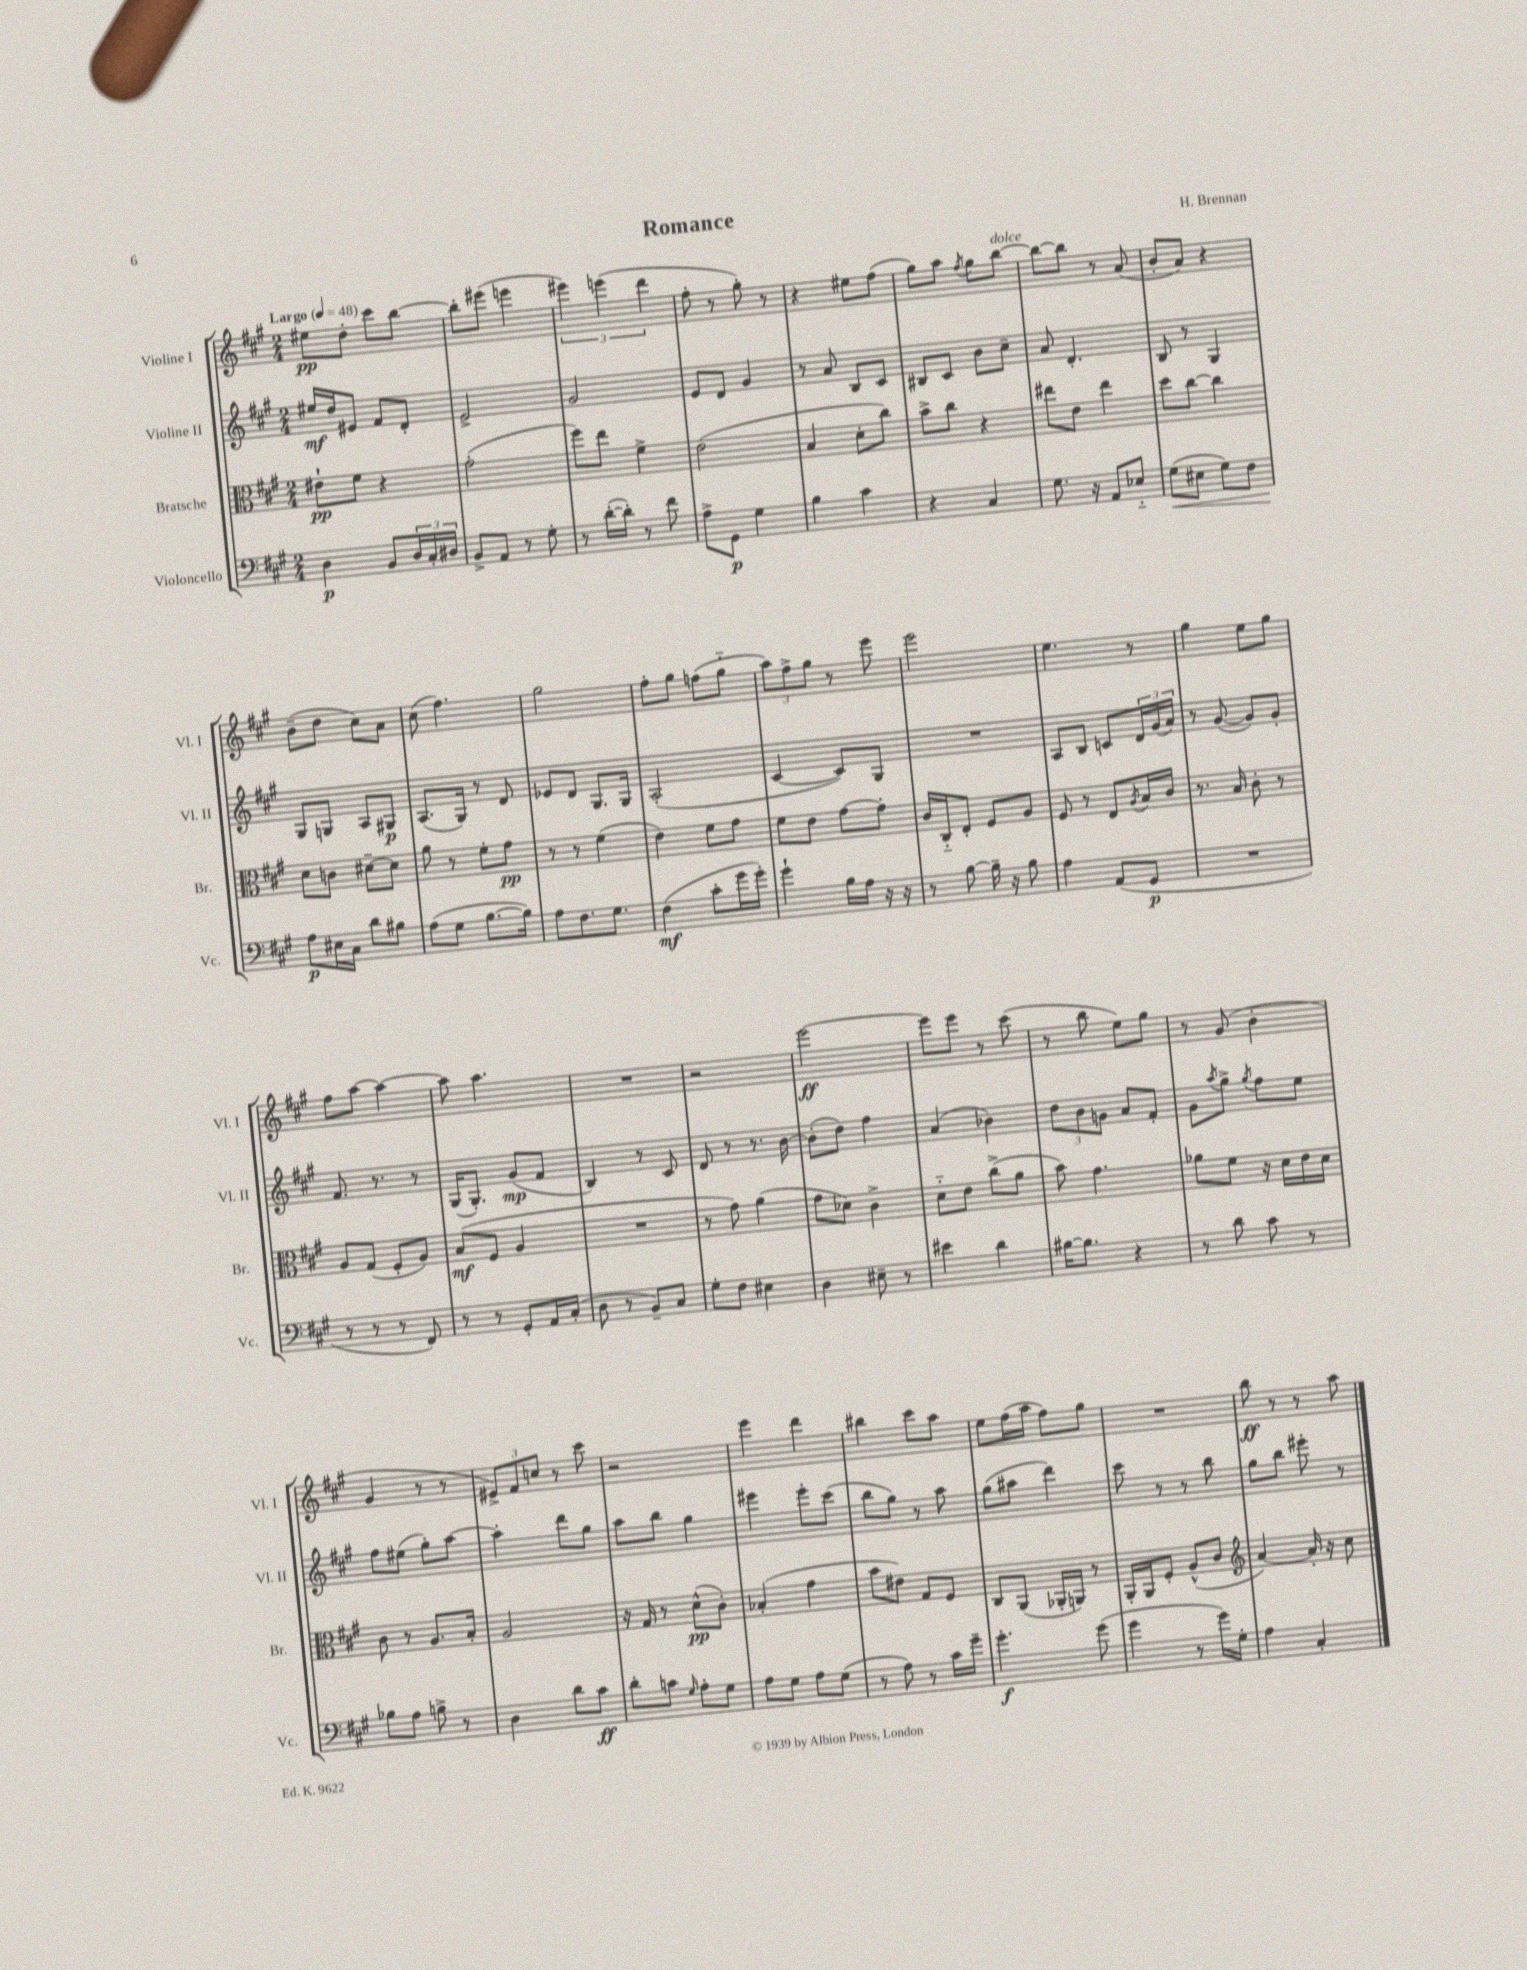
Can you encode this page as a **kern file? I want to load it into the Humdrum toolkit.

**kern	**kern	**kern	**kern
*staff4	*staff3	*staff2	*staff1
*clefF4	*clefC3	*clefG2	*clefG2
*k[f#c#g#]	*k[f#c#g#]	*k[f#c#g#]	*k[f#c#g#]
*M2/4	*M2/4	*M2/4	*M2/4
*MM48	*MM48	*MM48	*MM48
4D	8e#`	16ee#	8ee#
.	.	16dd	.
.	8f#	8e#	8dd'
8BB	4r	8f#	8ccc#
24D	.	8d'	[8bb
24C#'	.	.	.
24D#	.	.	.
=	=	=	=
8BB^	(2g#'	2e^	8bb']
8AA	.	.	(8eee#
8r	.	.	4eee
8G#'	.	.	.
=	=	=	=
8r	8ff#)	2g#	6eee#)
([16d'	8ee	.	.
.	.	.	(6eee
16d'])	.	.	.
8r	4f#^	.	.
.	.	.	6ddd
8f#	.	.	.
=	=	=	=
8A^	(2e	8e	8ff#'
8GG#	.	8d	8r
4G#	.	4g#	8gg#')
.	.	.	8r
=	=	=	=
4B	4B	8r	4r
.	.	8a	.
4c#	8d'	8B	8ee#
.	8cc#)	8c#	(8ff#
=	=	=	=
4r	8b^	8B#	8gg#)
.	8cc#	8c#	8aa
.	.	.	8qff#
4C#	4r	8b	8gg#
.	.	8cc#~	[8bb
=	=	=	=
8.G#	8ee#	8a	8bb_
.	8e	4.d'	8bb]
16r	.	.	.
8AA	4ee#	.	8r
8E-'~	.	.	(8a
=	=	=	=
(8G#	8dd	8B	8b'
8E#	[8cc#	8r	8a)
8G#)	4cc#]	4G#	4r
8F#	.	.	.
=	=	=	=
8A	8d	8G#	(8b~
16E#	8c	8G	8dd
16C#	.	.	.
8d	[8d#~	8A	8cc#)
8B#	8d#]	8G#	8a
=	=	=	=
(8A	8a	(8.A	(8cc#
8G#	8r	.	4.ff#)
.	.	16G#)	.
[8.B	8f#'	8r	.
.	8g#	8d	.
16B])	.	.	.
=	=	=	=
8A	8r	8e-	2gg#
8.F#	8r	8d	.
.	(4f#	8.G#	.
8.G#	.	.	.
.	.	16G#	.
=	=	=	=
(4F#	4e)	(2A'	8ff#'
.	.	.	8gg#
8c#'	8f#	.	(8ff
16g#	8g#	.	8gg#'~
16g#')	.	.	.
=	=	=	=
4g#`	8f#	[4c#	12aa)
.	.	.	12ff#^
.	8e	.	.
.	.	.	12gg#
16B	[8g#	8c#])	8r
16A	.	.	.
16r	8g#']	8G#	8eee
16r	.	.	.
=	=	=	=
8r	16c#	2r	2eee
.	16C#'~	.	.
[8B	8E'	.	.
16B~]	8F#	.	.
16r	.	.	.
8B	8A	.	.
=	=	=	=
4A	8F#	8A	4.ee
.	8r	8B	.
(8AA	8E	8c	.
.	8qA	.	.
8GG#	16B	24d	8r
.	.	(24g#	.
.	16c#	.	.
.	.	24a)	.
=	=	=	=
2r	8.r	8r	4gg#
.	.	([8g#	.
.	16B	.	.
.	8c#'	8g#])	8ee
.	8r	8g#'	8gg#
=	=	=	=
8r	8A	8.f#	8ff#
8r	(8G#	.	[8aa
.	.	8.r	.
8r	8F#'	.	4aa_
8FF#)	8A)	8r	.
=	=	=	=
8r	(8B	(16G#	8aa]
.	.	8.G#')	.
8r	8F#	.	4.aa
8GG#'	4A	(8g#	.
16AA	.	8f#	.
(16C#'	.	.	.
=	=	=	=
8D	2r	4B)	2r
8r	.	.	.
8BB~)	.	8r	.
8C#	.	8c#	.
=	=	=	=
8G#'	8r	8d	2r
8F#	8g#)	8r	.
4E#	(4a	8.r	.
.	.	[16b	.
=	=	=	=
4D	8g#	(8b']	[2eee
.	8d-)	8dd)	.
8E#~	4c#^	4ff#	.
8r	.	.	.
=	=	=	=
4e#	8d'~	(4a	8eee]
.	8e	.	8eee
4d	(8cc#^	4b-)	8r
.	8a	.	(8ccc#
=	=	=	=
[16B#	8b)	12dd	8r
8.B#]	.	.	.
.	.	12b	.
.	4.g#	.	8bb
.	.	12g	.
4r	.	8a	8ee)
.	.	8f#'	8gg#
=	=	=	=
8r	8a-	8g#	8r
.	.	8qaa	.
8d	8f#	8gg#^	(8g#
.	.	8qgg#	.
8c#	16r	8ff#	4b'
.	16d	.	.
8r	16e	8ee	.
.	16d	.	.
=	=	=	=
8B-	8c#	8ff#	4g#
8A	8r	(8ee#	.
8B^	8.A	8gg#')	8r
8r	.	[8aa	8r
.	16B'	.	.
=	=	=	=
4D	2A	4aa']	12e#^)
.	.	.	12f#
.	.	.	12cc
8d	.	8ddd	8r
8c#	.	8gg#	8ccc#
=	=	=	=
8d'	16r	8aa	2r
.	16G#	.	.
8c	8r	8bb	.
16qqG#	.	.	.
8A'	(8d^^	4gg#	.
8G#	8c#')	.	.
=	=	=	=
8A	(4B-'	4eee#	4eee
8G#	.	.	.
8A	4g#	8eee#'	4ddd
(8G#	.	(8ccc#	.
=	=	=	=
8r	8b	8bb	4bb#
8A)	8e#)	8gg#)	.
8r	8G#	8r	8ccc#
16c#	8F#	8aa	8aa
16g#~	.	.	.
=	=	=	=
4.g#'	8C#	(8gg#	8ee
.	(8AA	8aa#	(16ff#
.	.	.	16aa
.	16AA-'	4ddd)	8ff#)
.	16AA)	.	.
(8g#	8r	.	8gg#
=	=	=	=
4g#	16AA'	8ccc#	2r
.	16AA	.	.
.	8F#'	8r	.
8r	(8A^^	8r	.
16g#)	8c#	8bb	.
16G#'	.	.	.
=	=	=	=
*	*clefG2	*	*
4A	[4a)	8gg#	8bb
.	.	8bb	8r
4C#'	16a']	8eee#'	8r
.	16r	.	.
.	8cc#	8r	8aa
==	==	==	==
*-	*-	*-	*-
